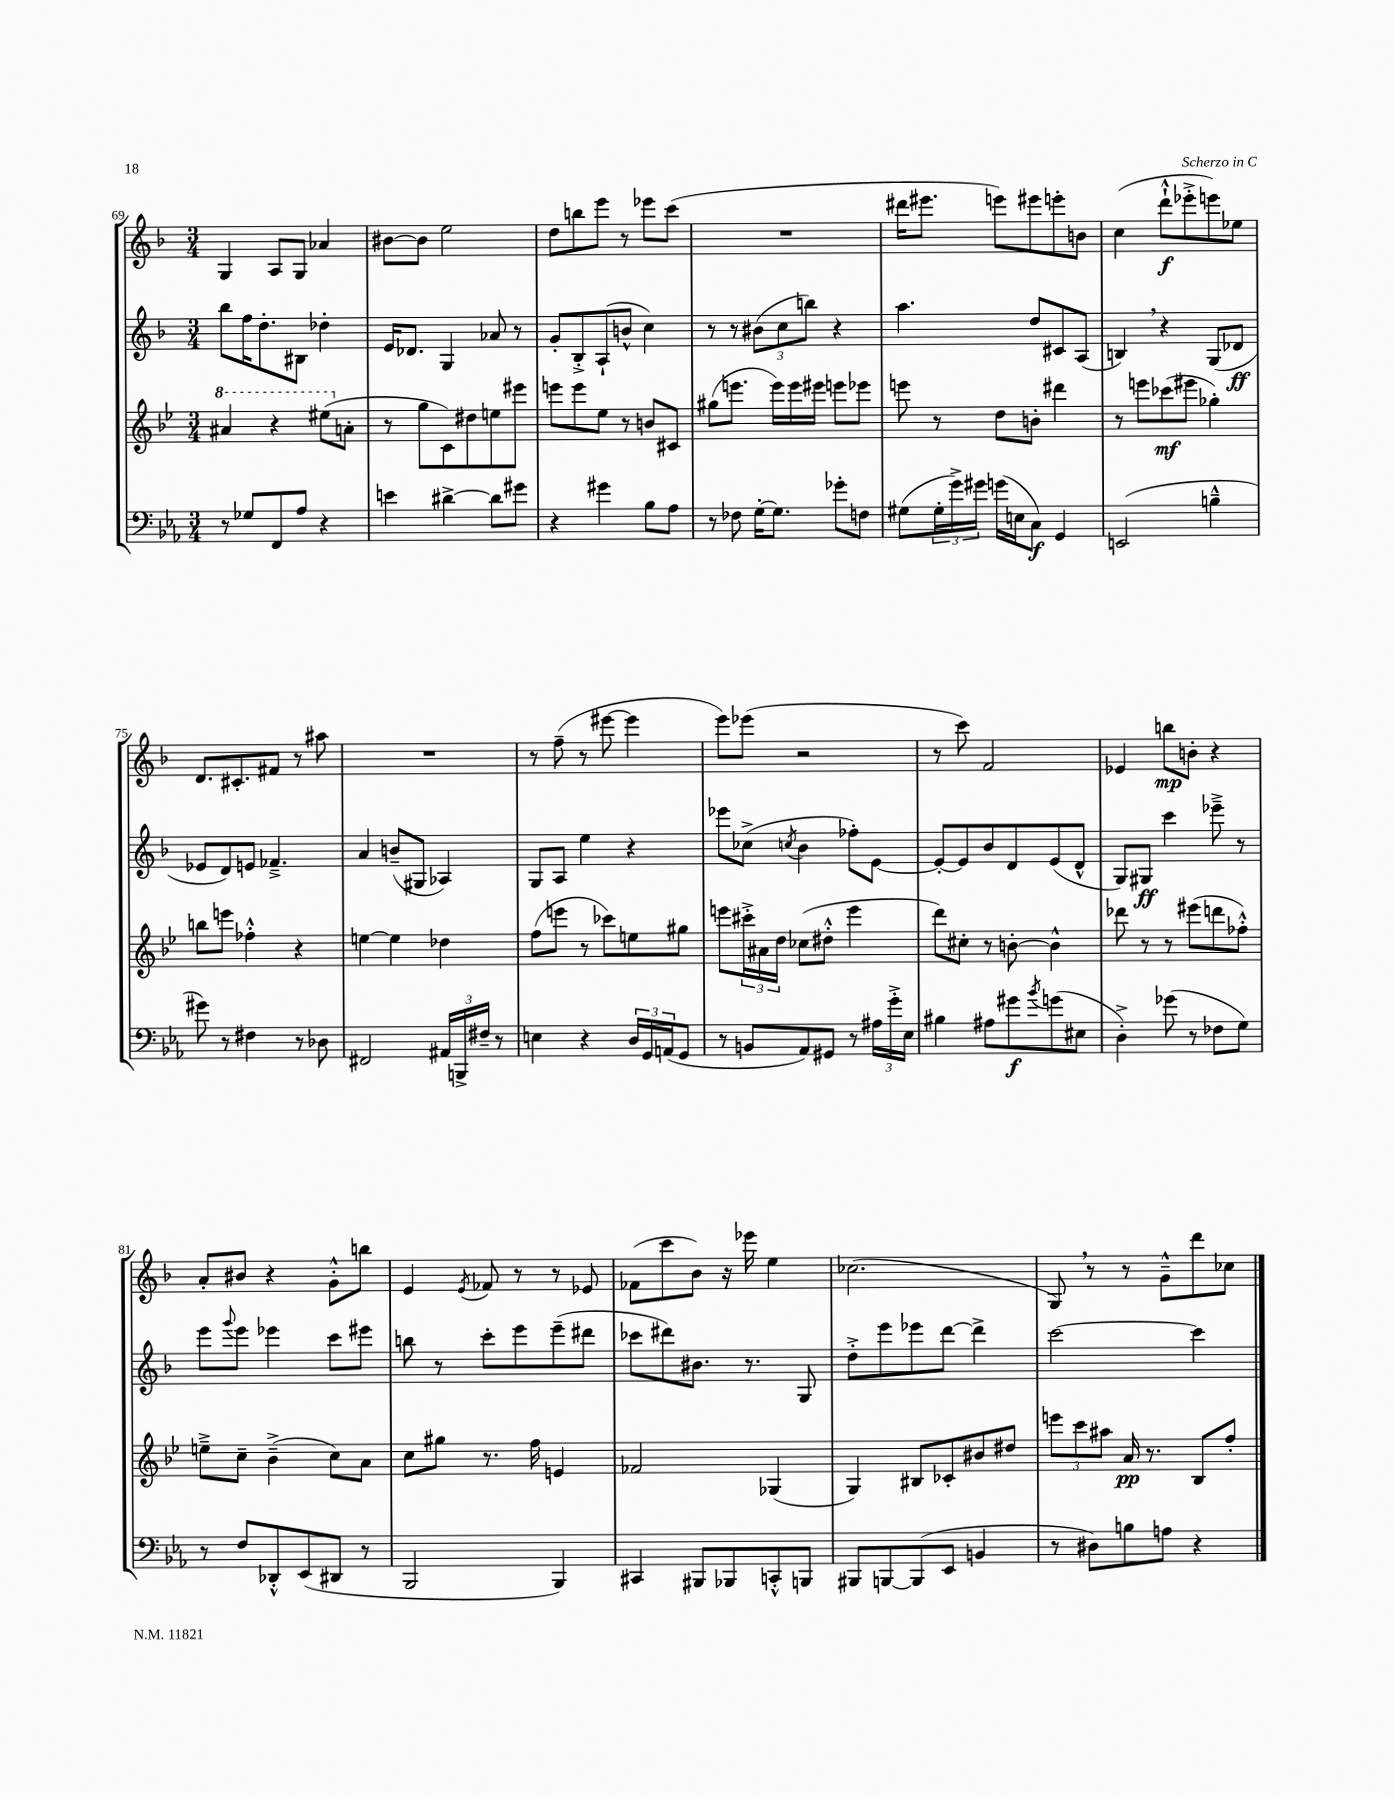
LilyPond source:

<<
\new StaffGroup <<
\new Staff = "s0" {
    \clef treble \key f \major \numericTimeSignature \time 3/4
    g4 a8 g8 aes'4 |
    bis'8~ bis'8 e''2 |
    d''8 b''8 e'''8 r8 ees'''8 c'''8( |
    R2. |
    dis'''16 eis'''8. e'''8) eis'''8 e'''8-. b'8 |
    c''4( d'''8-!-^\f ees'''8-.-> e'''8) ees''8 |
    d'8. cis'8.-. fis'8 r8 ais''8 |
    R2. |
    r8 f''8--( r8 eis'''8~ eis'''4 |
    e'''8) ees'''8( r2 |
    r8 c'''8) f'2 |
    ees'4 b''8\mp b'8-. r4 |
    a'8-. bis'8 r4 g'8-.-^ b''8 |
    e'4 \acciaccatura { e'8 } fes'8 r8 r8 ees'8 |
    fes'8( c'''8 bes'8) r16 ees'''16 e''4 |
    ces''2.( |
    g8) \breathe r8 r8 g'8---^ d'''8 ces''8 \bar "|." |
}
\new Staff = "s1" {
    \clef treble \key f \major \numericTimeSignature \time 3/4
    bes''8 f''16 d''8.-. bis8 des''4-. |
    e'16 des'8. g4 aes'8 r8 |
    g'8-. bes8-.-> a8-!( b'8-^ c''4) |
    r8 r8 \tuplet 3/2 { bis'8( c''8 b''8) } r4 |
    a''4. d''8 cis'8 a8( |
    b4) \breathe r4 g8( des'8\ff |
    ees'8 d'8) e'8 fes'4.---> |
    a'4 b'8--( gis8 aes4) |
    g8 a8 e''4 r4 |
    ees'''8 ces''8->( \acciaccatura { c''8 } bes'4 fes''8-.) e'8~ |
    e'8~-. e'8 bes'8 d'8 e'8( d'8-^ |
    g8) gis8\ff c'''4 ees'''8---> r8 |
    e'''8 \appoggiatura { g'''8 } e'''8 ees'''4 c'''8 eis'''8 |
    b''8 r8 c'''8-. e'''8 e'''8--( dis'''8 |
    ces'''8 dis'''8) bis'8. r8. g8 |
    d''8-.-> e'''8 ees'''8 d'''8~ d'''4-> |
    c'''2~ c'''4 \bar "|." |
}
\new Staff = "s2" {
    \clef treble \key bes \major \numericTimeSignature \time 3/4
    \ottava #1 ais''4 r4 eis'''8( \ottava #0 a'!8-. |
    r8 g''8 c'8) dis''8 e''8 eis'''8 |
    e'''8 e'''8 ees''8 r8 b'8 cis'8 |
    gis''8( e'''8. e'''16) e'''16 eis'''16 e'''8 ees'''8 |
    e'''8 r8 d''8 b'8-. dis'''4 |
    r8 e'''8 ces'''8\mf( eis'''8 ges''4-.) |
    b''8 e'''8 fes''4-.-^ r4 |
    e''4~ e''4 des''4 |
    f''8( e'''8 r8 ces'''8) e''8 gis''8 |
    e'''8 \tuplet 3/2 { cis'''16-.-> ais'16 d''16 } ces''8( dis''8-.-^ e'''4 |
    d'''8) cis''8-. r8 b'8~-. b'4-^ |
    des'''8 r8 r8 eis'''8( d'''8 fes''8-.-^) |
    e''8---> c''8-- bes'4--->( c''8) a'8 |
    c''8 gis''8 r8. f''16 e'4 |
    fes'2 ges4( |
    g4) bis8 ces'8-. bis'8 dis''8 |
    \tuplet 3/2 { e'''8 c'''8 ais''8 } a'16\pp r8. bes8 f''8-. \bar "|." |
}
\new Staff = "s3" {
    \clef bass \key ees \major \numericTimeSignature \time 3/4
    r8 ges8 f,8 aes8 r4 |
    e'4 dis'4~-> dis'8 gis'8 |
    r4 gis'4 bes8 aes8 |
    r8 fes8 g16~-. g8. ges'8-. f8 |
    gis8( \tuplet 3/2 { gis16-. g'16->) gis'16 } g'16( e16 c8\f) g,4 |
    e,2( b4---^ |
    gis'8) r8 fis4 r8 des8 |
    fis,2 \tuplet 3/2 { ais,16 b,,16-> fis16-- } r8 |
    e4 r4 \tuplet 3/2 { d16 g,16 a,16( } g,8 |
    r8 b,8 aes,8) gis,8 r8 \tuplet 3/2 { ais16 g'16-.-> ees16 } |
    bis4 ais8 gis'8\f \acciaccatura { bes'8 } g'8( eis8 |
    d4-.->) ges'8( r8 fes8 g8) |
    r8 f8 des,8-.-^ ees,8( dis,8 r8 |
    bes,,2 bes,,4) |
    cis,4 bis,,8 bes,,8 c,8-.-^ b,,8 |
    bis,,8 b,,8~ b,,8( ees,8 b,4 |
    r8 dis8) b8 a8 r4 \bar "|." |
}
>>
>>
\layout { \context { \Score currentBarNumber = #69 } }
